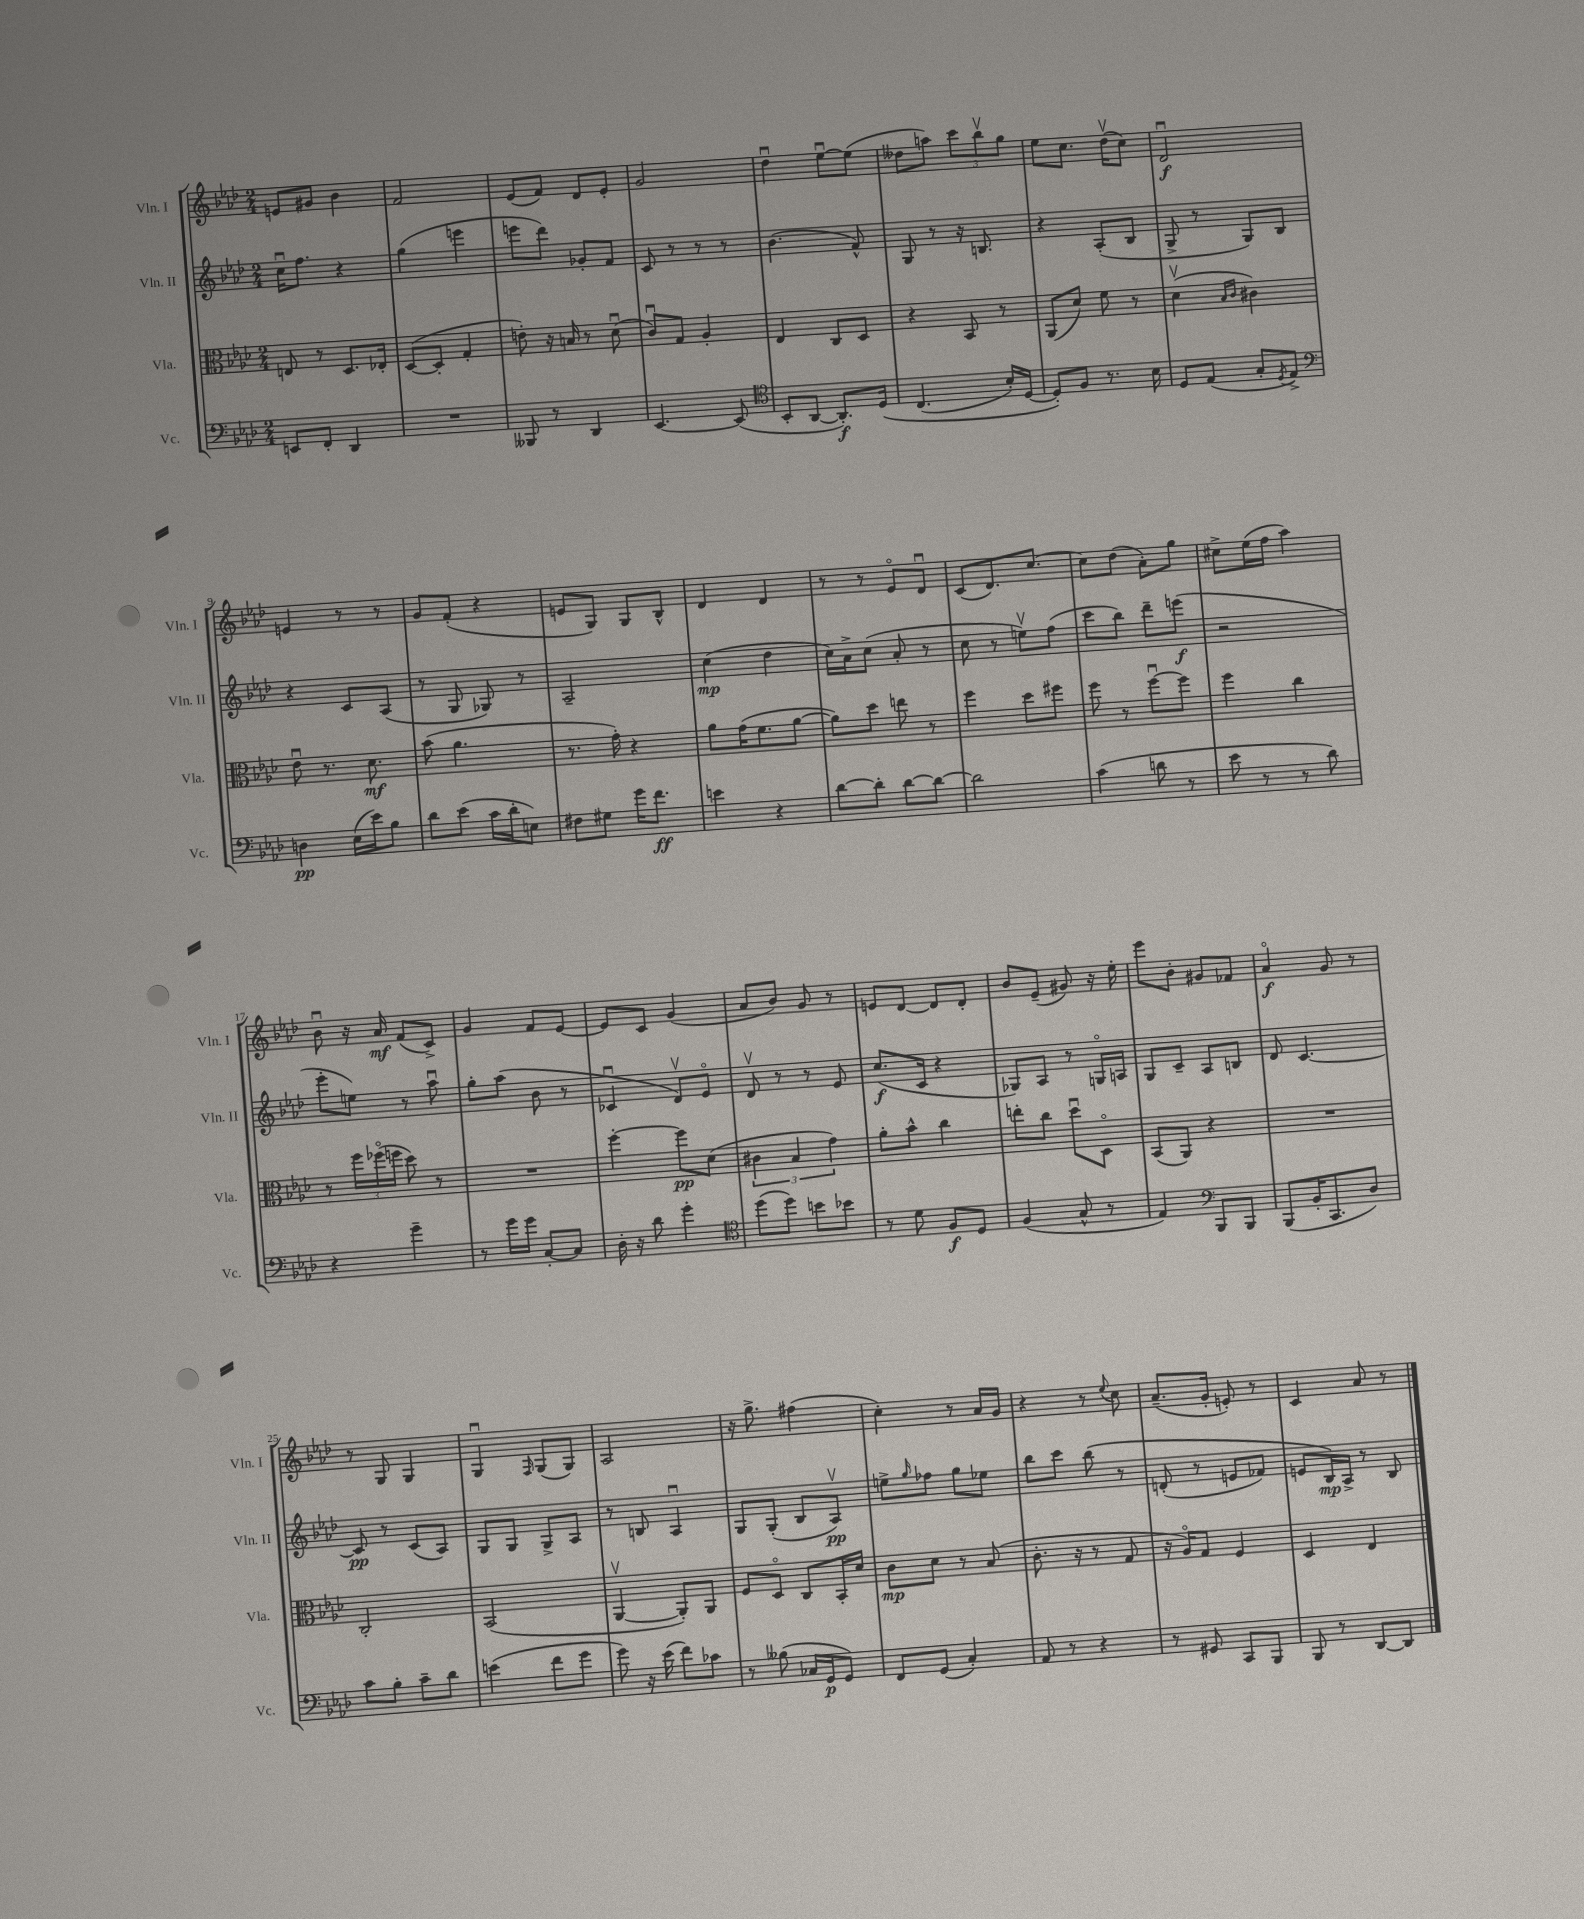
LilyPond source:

<<
\new StaffGroup <<
\new Staff = "s0" \with { instrumentName = "Vln. I" shortInstrumentName = "Vln. I" } {
    \clef treble \key aes \major \numericTimeSignature \time 2/4
    e'8 gis'8 bes'4 |
    f'2 |
    ees'8( f'8) des'8 ees'8-. |
    g'2 |
    des''4\downbow ees''8~\downbow ees''8( |
    deses''8 a''8) \tuplet 3/2 { c'''8 bes''8\upbow g''8 } |
    ees''8 c''8. des''16\upbow( c''8) |
    des'2\downbow\f |
    e'4 r8 r8 |
    g'8 f'8-.( r4 |
    e'8 g8) g8 bes8-^ |
    des'4 des'4 |
    r8 r8 ees'8\flageolet des'8\downbow |
    c'8( des'8.) c''8.~ |
    c''8 des''8( aes'8-.) g''8 |
    cis''8-> ees''16( f''16 aes''4) |
    bes'8\downbow r16 aes'16\mf f'8( c'8->) |
    g'4 f'8 ees'8~ |
    ees'8 c'8 g'4( |
    aes'8 bes'8) g'8 r8 |
    e'8 des'8~ des'8 des'8-. |
    bes'8 ees'8--( gis'8) r16 ees''16-. |
    ees'''8 bes'8-. gis'8 fes'8 |
    aes'4\flageolet\f g'8 r8 |
    r8 g8 g4 |
    g4\downbow \grace { f16 } g8( g8) |
    aes2 |
    r16 g''8.-> fis''4( |
    c''4-.) r8 aes'16 g'16 |
    r4 r8 \appoggiatura { ees''8 } c''8 |
    aes'8.--( g'16-. e'8-.) r8 |
    c'4 aes'8 r8 \bar "|." |
}
\new Staff = "s1" \with { instrumentName = "Vln. II" shortInstrumentName = "Vln. II" } {
    \clef treble \key aes \major \numericTimeSignature \time 2/4
    c''16\downbow f''8. r4 |
    g''4( e'''4 |
    e'''8 des'''8) ges'8-. f'8 |
    c'8 r8 r8 r8 |
    bes'4.( f'8-^) |
    g8 r8 r16 b8. |
    r4 aes8-.( bes8 |
    g8-> r8 g8) bes8 |
    r4 c'8 aes8( |
    r8 g8 ges8) r8 |
    aes2-- |
    c''4\mp( des''4 |
    c''16) aes'16-> c''8( aes'8-. r8 |
    c''8 r8 e''8\upbow) f''8( |
    c'''8 bes''8) des'''8-- e'''8\f( |
    r2 |
    ees'''8-. e''8) r8 aes''8\downbow |
    g''8-. aes''8( bes'8 r8 |
    ces'4\downbow des'8\upbow) ees'8\flageolet |
    des'8\upbow r8 r8 ees'8 |
    c''8.\f( c'16 r4 |
    ges8) aes8 r8 g16\flageolet a16 |
    g8 c'8-- aes8 b8 |
    des'8 c'4.~ |
    c'8\pp r8 c'8( aes8) |
    g8 g8 g8-> aes8 |
    r8 b8 aes4\downbow |
    g8 g8-.( bes8 aes8\upbow\pp) |
    e''8-> \grace { g''16 } fes''8 g''8 ees''8 |
    bes''8 c'''8 bes''8\( r8 |
    d'8-.( r8 e'8 fes'8) |
    e'8 bes16\mp\) aes16-> r8 bes8 \bar "|." |
}
\new Staff = "s2" \with { instrumentName = "Vla." shortInstrumentName = "Vla." } {
    \clef alto \key aes \major \numericTimeSignature \time 2/4
    e8 r8 des8. ees16-. |
    des8~( des8-. g4-. |
    e'8-.) r16 b16 r8 des'8\downbow( |
    c'8\downbow) g8 aes4-. |
    ees4 c8 des8 |
    r4 bes,8 r8 |
    aes,8( des'8) f'8 r8 |
    des'4\upbow( \grace { bes16 c'16 } cis'4) |
    ees'8\downbow r8. des'8.\mf |
    bes'8( aes'4. |
    r8. g'16-.) r4 |
    aes'8 g'16( f'8. aes'8~ |
    aes'8) des''8 e''8 r8 |
    f''4 des''8 fis''8 |
    f''8 r8 f''8~\downbow f''8 |
    f''4 c''4 |
    r8 \tuplet 3/2 { f''16 fes''16\flageolet( f''16 } des''8) r8 |
    R2 |
    f''4~-. f''8\pp des'8( |
    \tuplet 3/2 { cis'4 bes4 g'4) } |
    aes'8-. bes'8-^ c''4 |
    e''8-. c''8 des''8\downbow des8\flageolet |
    bes,8( aes,8) r4 |
    R2 |
    c2-. |
    bes,2( |
    aes,4~\upbow aes,8-.) aes,8 |
    f8 des8\flageolet c8 bes,16-. des'16 |
    c'8\mp des'8 r8 bes8( |
    c'8.-. r16 r8 g8 |
    r16 aes16\flageolet) g8 f4 |
    des4 ees4 \bar "|." |
}
\new Staff = "s3" \with { instrumentName = "Vc." shortInstrumentName = "Vc." } {
    \clef bass \key aes \major \numericTimeSignature \time 2/4
    e,8 f,8-. des,4 |
    R2 |
    beses,,8 r8 des,4 |
    ees,4.~ ees,8( |
    \clef tenor bes,8-. aes,8~ aes,8.-.\f) des16\( |
    c4.( bes16-.) des16~ |
    des8-.\) f8 r8. bes16 |
    des8 ees8( g8-. \acciaccatura { des8 } ees8->) |
    \clef bass d4\pp ees16( ees'16) bes8 |
    des'8 ees'8( c'16 des'16-. e8) |
    fis8 gis8 g'16 f'8.\ff |
    e'4 r4 |
    des'8~ des'8-. des'8~ des'8~ |
    des'2 |
    c'4( d'8 r8 |
    ees'8 r8 r8 des'8) |
    r4 g'4-- |
    r8 g'16 g'16 c8~-. c8 |
    des16-. r16 des'8 g'4-. |
    \clef tenor des''8( des''8) b'8 bes'8 |
    r8 des'8 f8\f des8 |
    f4( g8-^ r8 |
    ees4) \clef bass bes,,8 bes,,8 |
    bes,,8( bes,16-. c,8. des8) |
    c'8 bes8-. c'8-- des'8 |
    e'4( f'8 g'8 |
    g'8) r16 ees'16( f'8) ces'8 |
    r8 beses8( ces16 g,16\p g,8) |
    f,8 g,8( c4-.) |
    aes,8 r8 r4 |
    r8 gis,8 c,8 bes,,8 |
    bes,,8 r8 des,8~ des,8 \bar "|." |
}
>>
>>
